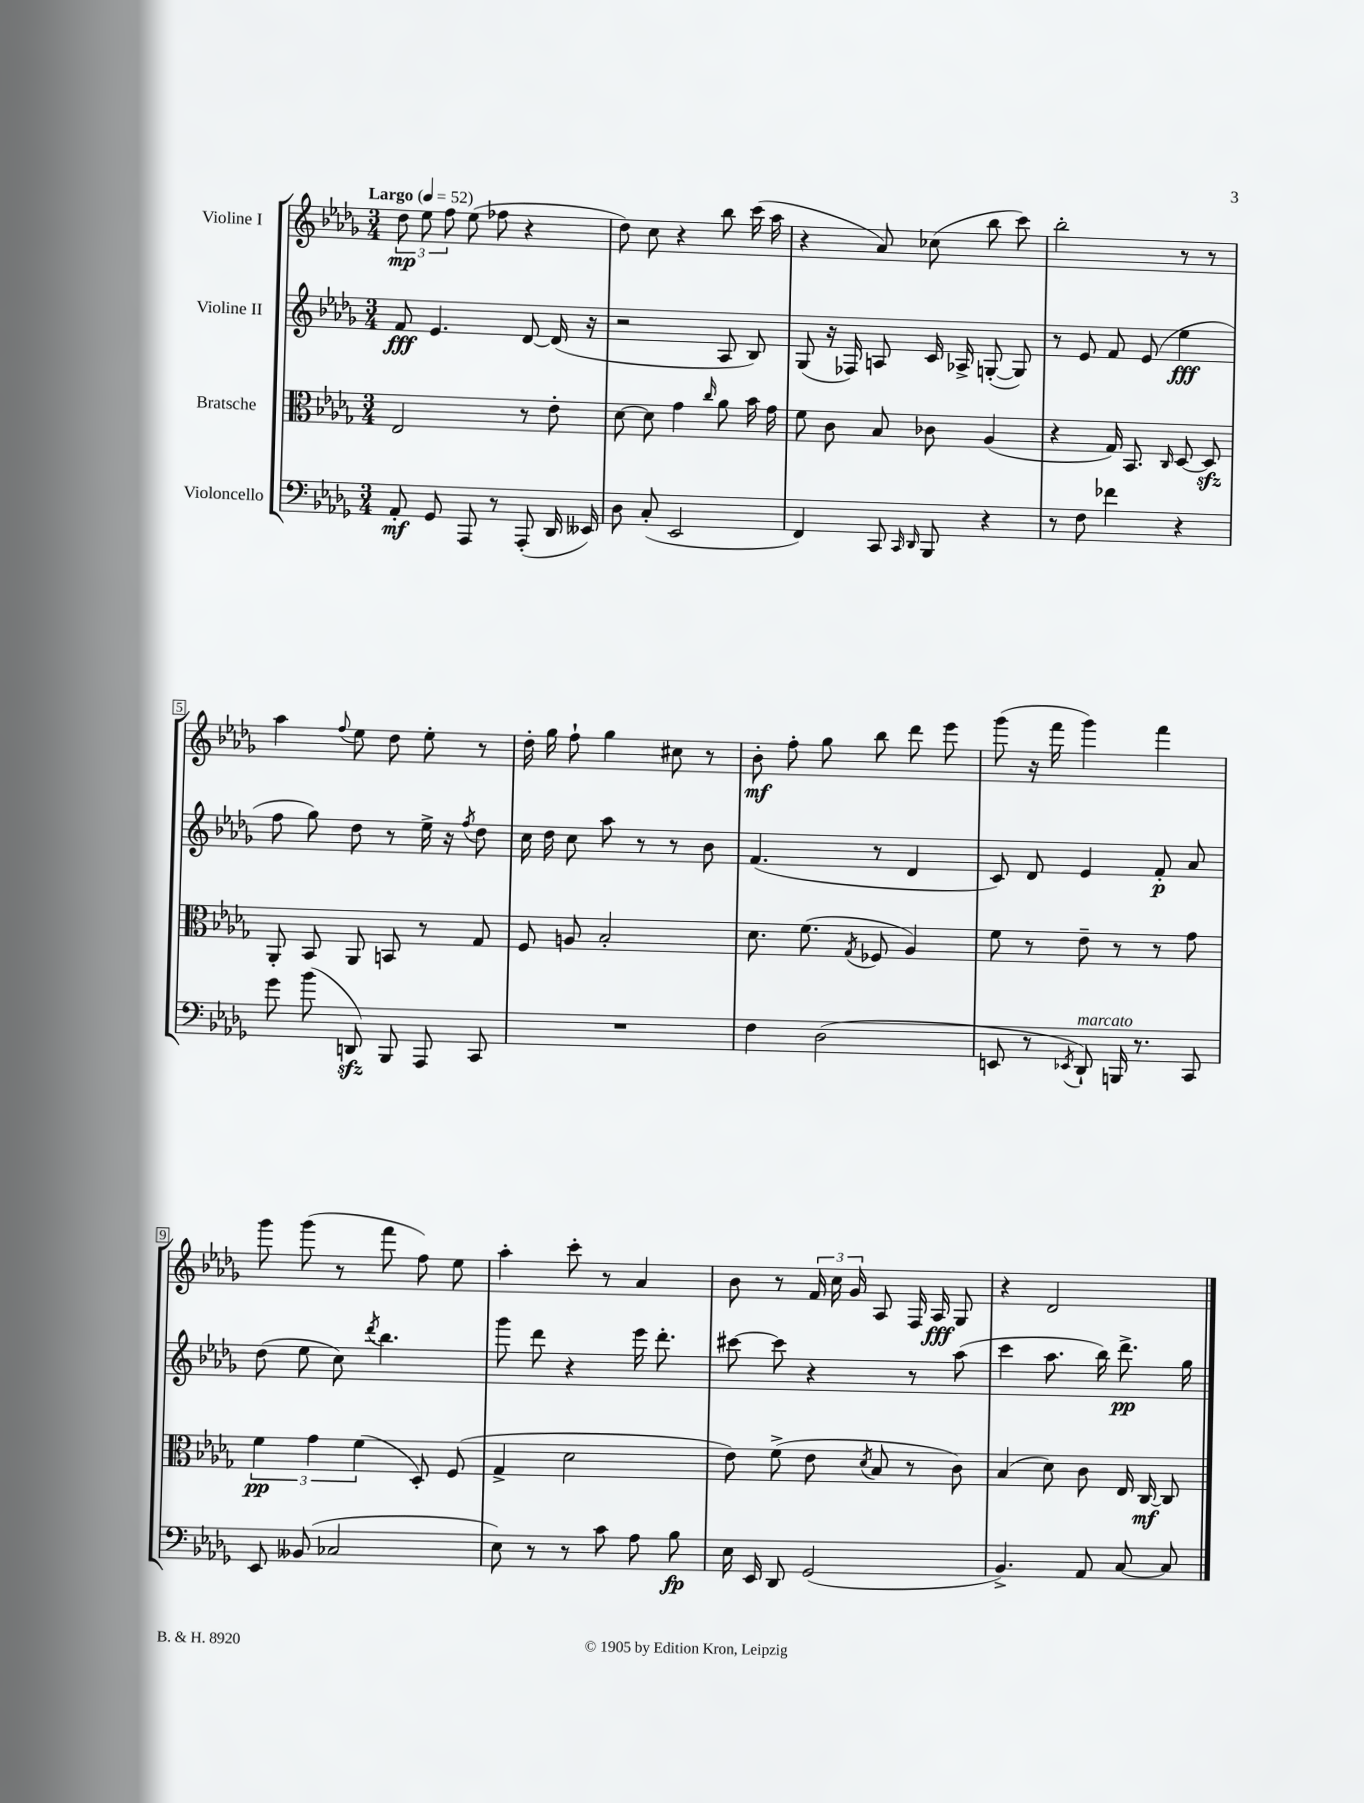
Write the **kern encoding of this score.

**kern	**kern	**kern	**kern
*staff4	*staff3	*staff2	*staff1
*clefF4	*clefC3	*clefG2	*clefG2
*k[b-e-a-d-g-]	*k[b-e-a-d-g-]	*k[b-e-a-d-g-]	*k[b-e-a-d-g-]
*M3/4	*M3/4	*M3/4	*M3/4
*MM52	*MM52	*MM52	*MM52
8AA-'	2E-	8f	12dd-
.	.	.	12ee-
8GG-	.	4.e-	.
.	.	.	12ff
8AAA-	.	.	(8ee-
8r	.	.	8ff-
(8AAA-'	8r	[8d-	4r
16DD-	8e-'	(16d-]	.
16EE--)	.	16r	.
=	=	=	=
8D-	[8d-	2r	8dd-)
(8C'	8d-]	.	8cc
2EE-	4g-	.	4r
.	16qqcc	.	.
.	8a-	8A-	8bb-
.	16b-	8B-)	(16ccc
.	16g-	.	16aa-
=	=	=	=
4FF)	8f	(8G-	4r
.	8c	16r	.
.	.	16F-)	.
8CC	8B-	8A	8a-)
16qqCC	.	.	.
16qqDD-	.	.	.
8BBB-	8c-	16c	(8cc-
.	.	16A-^	.
4r	(4A-	([8G'	8bb-
.	.	8G])	8ccc)
=	=	=	=
8r	4r	8r	2bb-'
8F	.	8e-	.
4f-	16G-)	8f	.
.	8.BB-	.	.
.	.	(8e-	.
.	16qqC	.	.
4r	[8D-	4ee-	8r
.	8D-]	.	8r
=	=	=	=
8g-	8AA-'	8ff	4aa-
(8b-	8BB-	8gg-)	.
.	.	.	8qqff
8DD)	8AA-	8dd-	8ee-
8BBB-	8BB	8r	8dd-
8AAA-	8r	16ee-^	8ee-'
.	.	16r	.
.	.	8qff	.
8CC	8G-	8dd-	8r
=	=	=	=
2.r	8F	16cc	16dd-'
.	.	16dd-	16gg-
.	8A	8cc	8ff`
.	2B-'	8aa-	4gg-
.	.	8r	.
.	.	8r	8cc#
.	.	8b-	8r
=	=	=	=
4F	8.d-	(4.f	8b-'
.	.	.	8ff'
.	(8.f	.	.
(2D-	.	.	8gg-
.	8qG-	.	.
.	8F-	8r	8bb-
.	4A-)	4d-	8ddd-
.	.	.	8eee-
=	=	=	=
8EE	8f	8c)	(8ggg-
8r	8r	8d-	16r
.	.	.	16fff
8qEE-	.	.	.
8DD-`)	8e-~	4e-	4ggg-)
16BBB	8r	.	.
8.r	.	.	.
.	8r	8f'	4fff
8CC	8g-	8a-	.
=	=	=	=
8EE-	6f	(8dd-	8ggg-
(8BB--	.	8ee-	(8ggg-
.	6g-	.	.
2C-	.	8cc)	8r
.	(6f	.	.
.	.	8qddd-	.
.	.	4.bb-	8fff
.	8D-')	.	8ff)
.	(8F	.	8ee-
=	=	=	=
8E-)	4G-^	8ggg-	4aa-'
8r	.	8ddd-	.
8r	2d-	4r	8ccc'
8c	.	.	8r
8A-	.	16eee-	4a-
.	.	8.ddd-'	.
8B-	.	.	.
=	=	=	=
16E-	8e-)	[8ccc#	8b-
16EE-	.	.	.
8DD-	(8f^	8ccc#]	8r
(2GG-	8e-	4r	24f
.	.	.	24cc
.	.	.	24g-
.	8qd-	.	.
.	8B-	.	8A-
.	8r	8r	16F
.	.	.	16A-
.	8c)	(8aa-	8G-
=	=	=	=
4.BB-^)	(4B-	4ccc	4r
.	8d-)	8.aa-	2d-
8AA-	8c	.	.
.	.	16bb-)	.
[8C	16E-	8.ddd-^	.
.	[16C	.	.
8C]	8C]	.	.
.	.	16gg-	.
==	==	==	==
*-	*-	*-	*-
